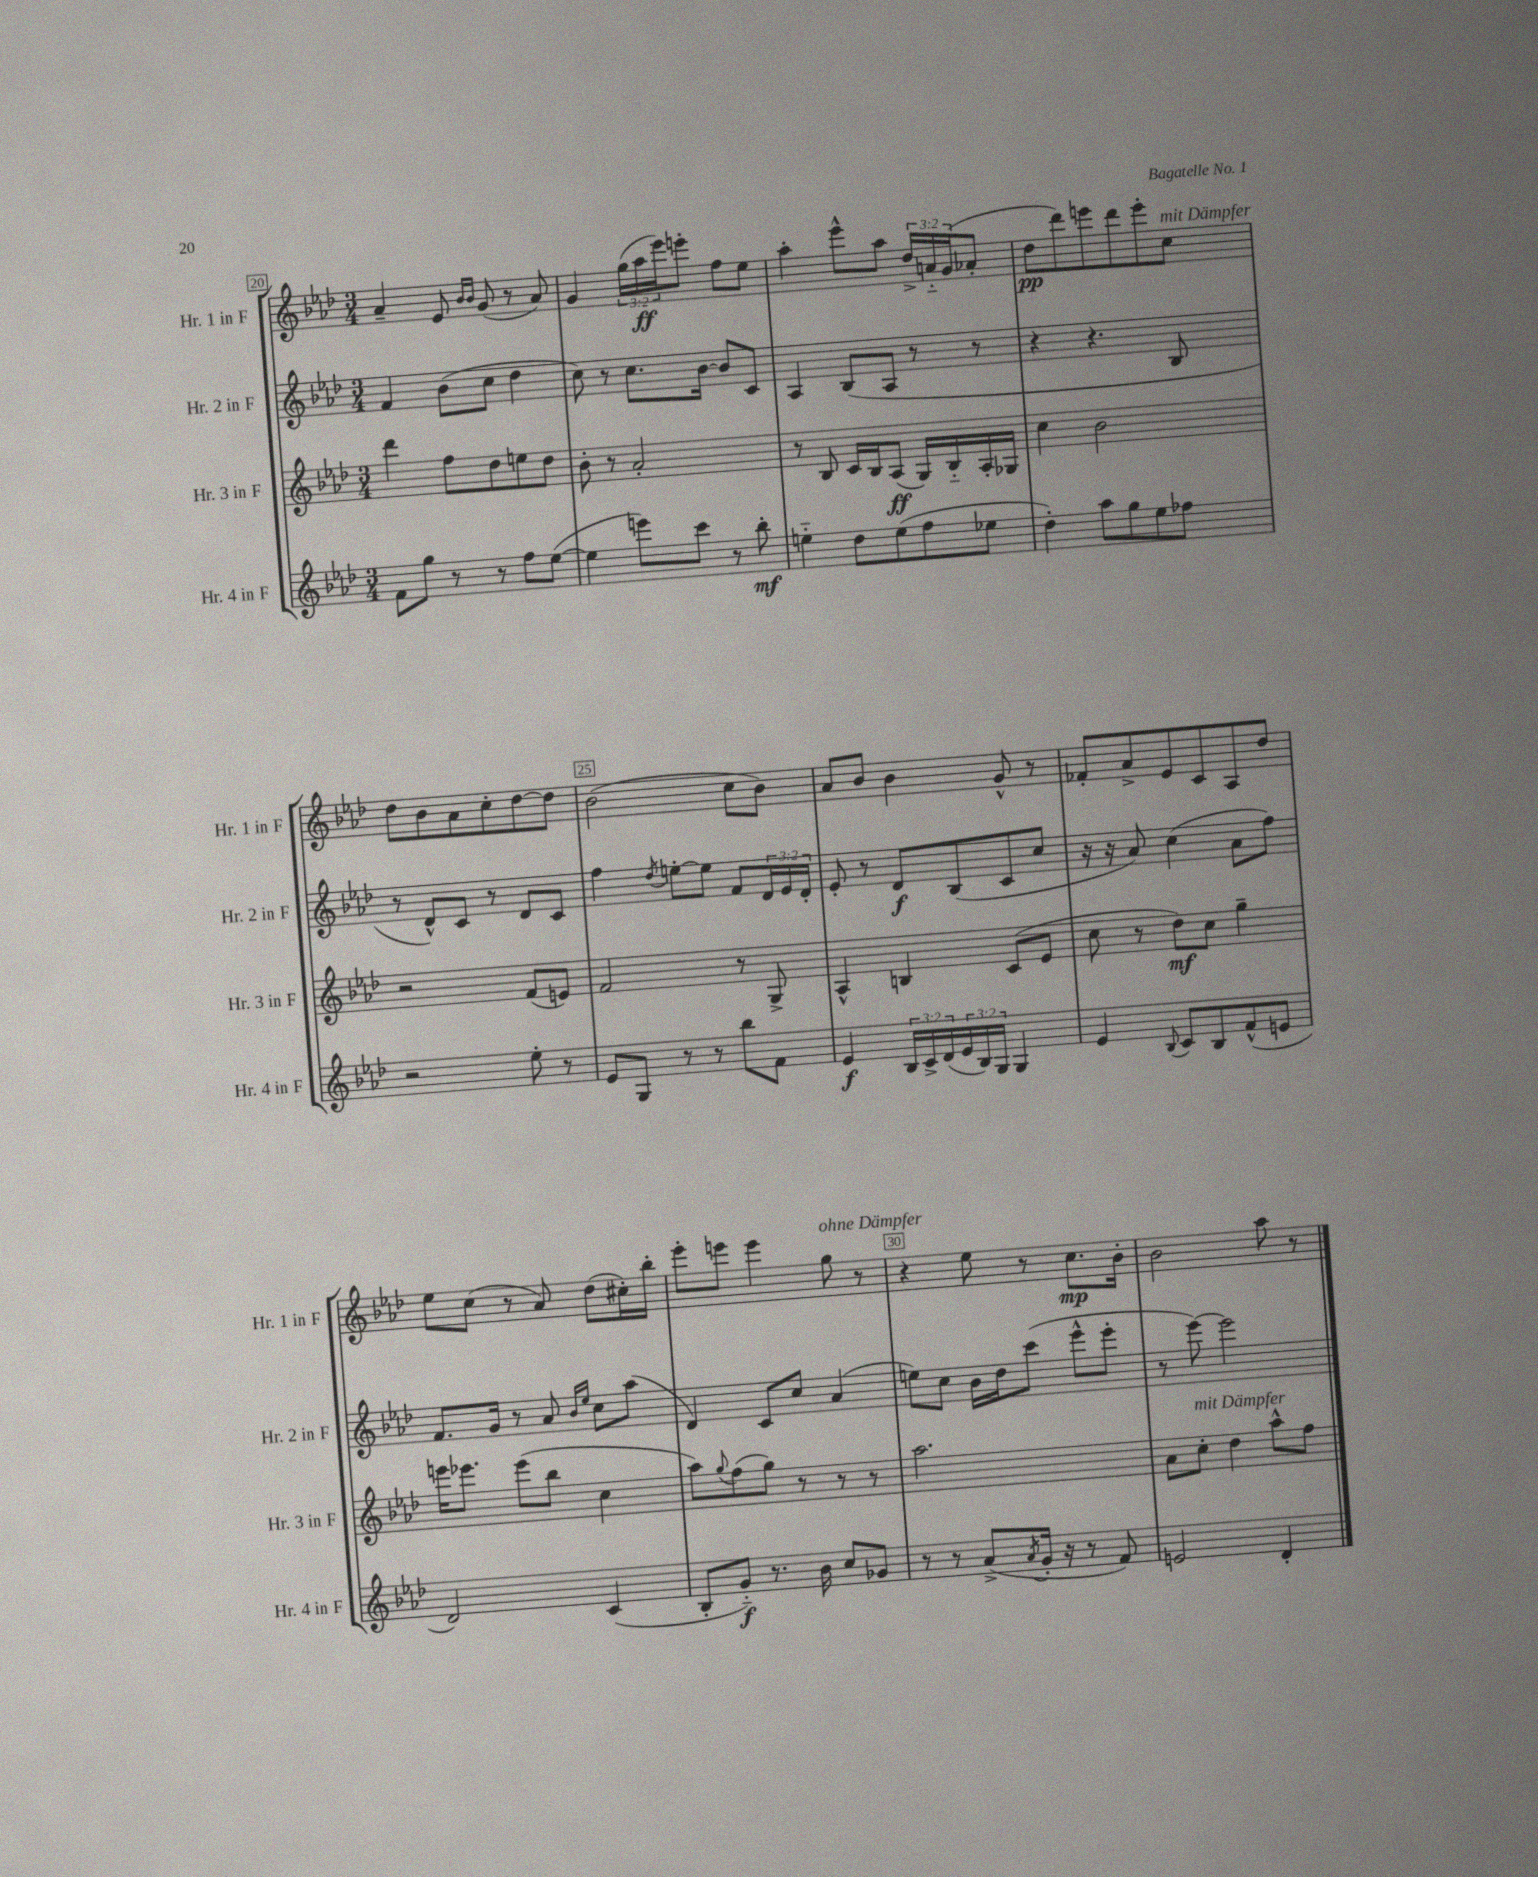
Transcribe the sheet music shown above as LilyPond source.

<<
\new StaffGroup <<
\new Staff = "s0" \with { instrumentName = "Hr. 1 in F" shortInstrumentName = "Hr. 1 in F" } {
    \clef treble \key aes \major \numericTimeSignature \time 3/4 \override Staff.TupletNumber.text = #tuplet-number::calc-fraction-text
    aes'4-- ees'8 \grace { bes'16 bes'16 } g'8( r8 aes'8) |
    g'4 \tuplet 3/2 { g''16( aes''16\ff ees'''16) } e'''8-. f''8 ees''8 |
    aes''4-. ees'''8-^ aes''8 \tuplet 3/2 { des''16-> a'16-_ g'16( } aes'8-. |
    des''8\pp des'''8) e'''8 des'''8 e'''8-. c''8^\markup { \italic "mit Dämpfer" } |
    des''8 bes'8 aes'8 c''8-. des''8~ des''8 |
    bes'2( c''8 bes'8) |
    aes'8 bes'8 bes'4 g'8-^ r8 |
    fes'8-. aes'8-> ees'8 c'8 aes8 des''8 |
    ees''8 c''8( r8 aes'8) des''8( cis''16-.) bes''16-. |
    ees'''8-. e'''8 e'''4 g''8^\markup { \italic "ohne Dämpfer" } r8 |
    r4 ees''8 r8 c''8.\mp bes'16-. |
    bes'2 aes''8 r8 \bar "|." |
}
\new Staff = "s1" \with { instrumentName = "Hr. 2 in F" shortInstrumentName = "Hr. 2 in F" } {
    \clef treble \key aes \major \numericTimeSignature \time 3/4 \override Staff.TupletNumber.text = #tuplet-number::calc-fraction-text
    f'4 bes'8( c''8 des''4 |
    c''8) r8 c''8. bes'16~ bes'8 c'8 |
    aes4 bes8( aes8 r8 r8 |
    r4 r4. bes8 |
    r8 des'8-^) c'8 r8 des'8 c'8 |
    f''4 \acciaccatura { des''8 } e''8~-. e''8 f'8 \tuplet 3/2 { des'16 ees'16 des'16-. } |
    ees'8-. r8 des'8\f bes8( c'8 c''8 |
    r16 r16 aes'8) c''4( aes'8 f''8) |
    f'8. g'16 r8 aes'8 \grace { bes'16 ees''16 } c''8 aes''8( |
    des'4) c'8 c''8 aes'4( |
    e''8) c''8 bes'16 des''16 c'''8( ees'''8-^ ees'''8-. |
    r8 ees'''8~) ees'''2 \bar "|." |
}
\new Staff = "s2" \with { instrumentName = "Hr. 3 in F" shortInstrumentName = "Hr. 3 in F" } {
    \clef treble \key aes \major \numericTimeSignature \time 3/4
    des'''4 f''8 des''8 e''8 des''8 |
    bes'8-. r8 aes'2-. |
    r8 bes8 c'16 bes16 aes8\ff( g16) bes16-_ aes16-. ges16 |
    c''4 bes'2 |
    r2 f'8( e'8) |
    f'2 r8 g8-> |
    aes4-^ b4 c'8( ees'8 |
    c''8 r8 des''8\mf) c''8 g''4-- |
    e'''16 ees'''8. ees'''8( bes''8 c''4 |
    aes''8) \appoggiatura { g''8 } f''8( g''8) r8 r8 r8 |
    aes''2. |
    aes'8 c''8-.^\markup { \italic "mit Dämpfer" } des''4 aes''8-^ f''8 \bar "|." |
}
\new Staff = "s3" \with { instrumentName = "Hr. 4 in F" shortInstrumentName = "Hr. 4 in F" } {
    \clef treble \key aes \major \numericTimeSignature \time 3/4 \override Staff.TupletNumber.text = #tuplet-number::calc-fraction-text
    f'8 g''8 r8 r8 f''8 ees''8~( |
    ees''4 e'''8) c'''8 r8 bes''8-.\mf |
    e''4-_ des''8 e''8( f''8 ees''8 |
    des''4-.) aes''8 g''8 ees''8 fes''8 |
    r2 ees''8-. r8 |
    ees'8 g8 r8 r8 bes''8 f'8 |
    ees'4\f \tuplet 3/2 { bes16 c'16-> des'16( } \tuplet 3/2 { ees'16 bes16) g16 } g4 |
    ees'4 \appoggiatura { bes8 } c'8 bes8 f'8-^( e'8 |
    des'2) c'4( |
    bes8-. g'8-_\f) r8. bes'16 c''8 ges'8 |
    r8 r8 aes'8->( \acciaccatura { aes'8 } g'16-. r16 r8 f'8) |
    e'2 des'4-. \bar "|." |
}
>>
>>
\layout { \context { \Score currentBarNumber = #20 \override BarNumber.break-visibility = ##(#f #t #t) barNumberVisibility = #(every-nth-bar-number-visible 5) \override BarNumber.stencil = #(make-stencil-boxer 0.1 0.3 ly:text-interface::print) } }
